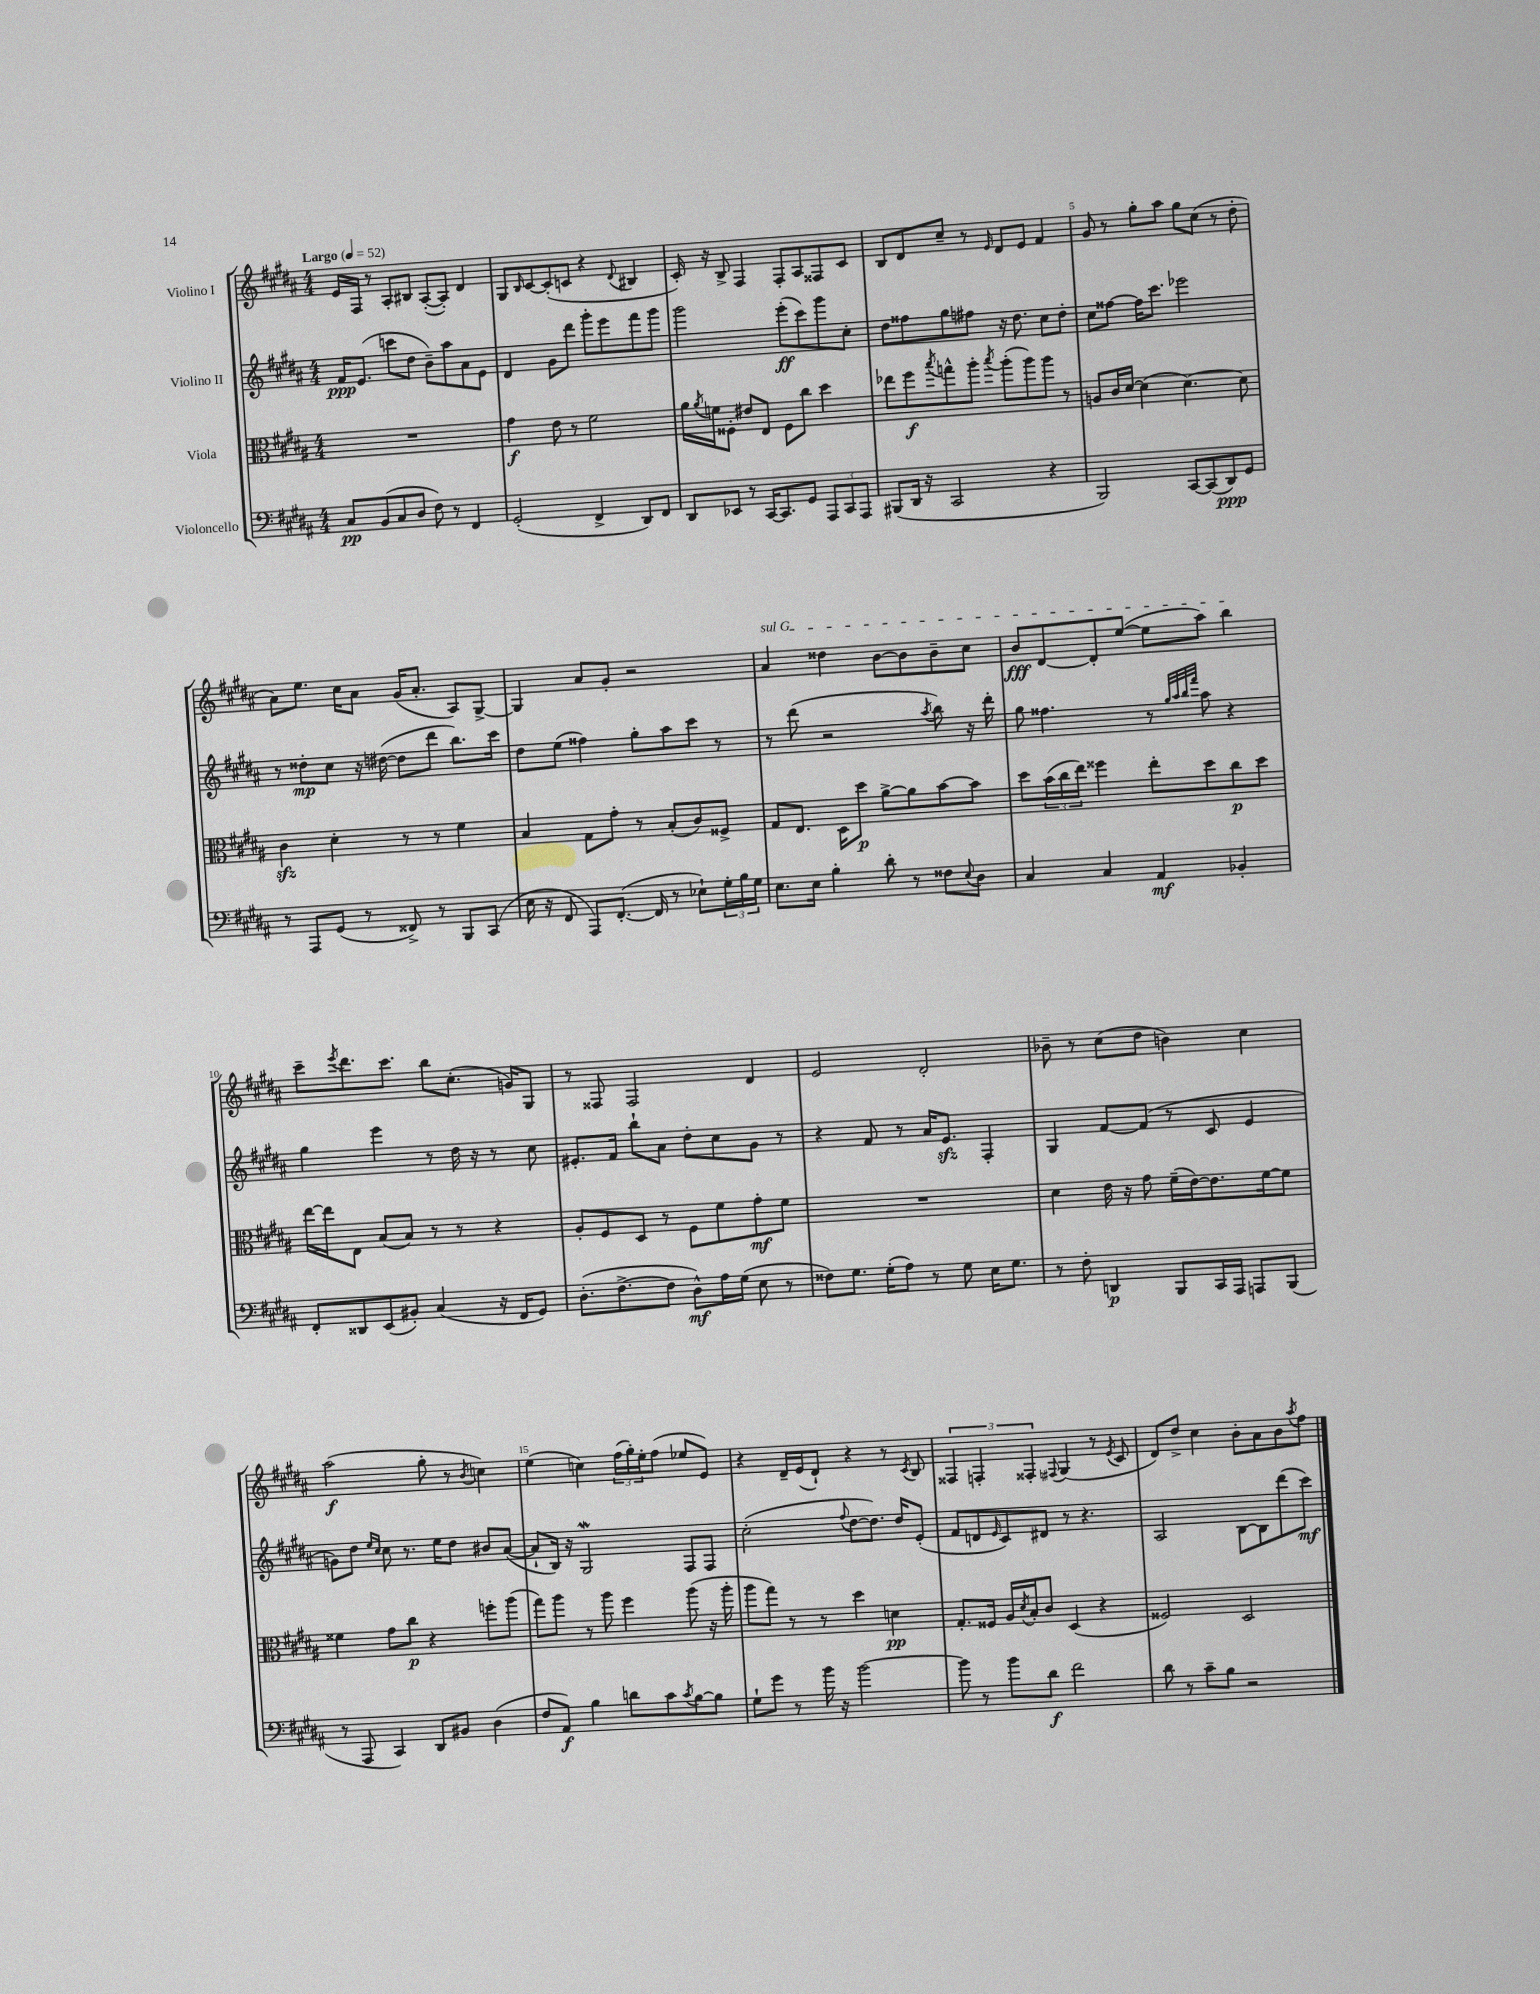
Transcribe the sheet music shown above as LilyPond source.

<<
\new StaffGroup <<
\new Staff = "s0" \with { instrumentName = "Violino I" } {
    \clef treble \key b \major \numericTimeSignature \time 4/4 \tempo "Largo" 4 = 52
    e'16 fis16 r8 ais8-. bis8 ais8~-.( ais8-.) dis'4 |
    gis8 \grace { b16 } cis'8~ cis'8-.( c'8 r4 \appoggiatura { dis'8 } bis4 |
    cis'16-.) r16 b8-> fis4 fis8-. ais8 fisis8 cis'8 |
    b8 dis'8 cis''8-- r8 \grace { e'16 } dis'8 e'8 fis'4 |
    gis'8 r8 gis''8-. ais''8 gis''8 cis''8( r8 dis''8-. |
    ais'8) e''8. cis''16 ais'8 gis'16( ais'8.-. ais8) gis8~-> |
    gis4 ais'8 gis'8-. r2 |
    \once \override TextSpanner.bound-details.left.text = \markup { \italic "sul G" } ais'4\startTextSpan disis''4 b'8~ b'8 b'8-- cis''8 |
    b'8\fff dis'8~ dis'8-. e''8~( e''8 ais''8) b''4\stopTextSpan |
    cis'''8-- \acciaccatura { e'''8 } dis'''8. cis'''8. b''8 cis''8.-.( g'16) gis8 |
    r8 fisis8 fisis2 dis'4 |
    e'2 dis'2-. |
    bes'8-- r8 cis''8( dis''8 b'4) cis''4 |
    ais''2\f( gis''8-. r8 \acciaccatura { b'8 } c''4) |
    e''4( c''4) \tuplet 3/2 { fis''16( gis''16-.) e''16-. } fis''8( ees''8 e'8) |
    r4 dis'16-- e'16( dis'8-!) r4 r8 \acciaccatura { cis'8 } b8 |
    \tuplet 3/2 { fisis4 f4-. fisis4-. } \appoggiatura { fis8 } gis4( r8 \acciaccatura { e'8 } cis'8 |
    dis'8) dis''8-> cis''4 b'8-. ais'8 b'8 \acciaccatura { ais''8 } fis''8 \bar "|." |
}
\new Staff = "s1" \with { instrumentName = "Violino II" } {
    \clef treble \key b \major \numericTimeSignature \time 4/4
    fis'16\ppp e'8.( c'''8 dis''8 b'8--) ais''8 ais'8 e'8 |
    dis'4 gis'8 dis'''8 gis'''8-. e'''8 fis'''8 gis'''8 |
    gis'''2 e'''8-.\ff( cis'''8) gis'''8 cis''8-. |
    dis''8 fisis''8 gis''8 fis''8 r16 dis''8. cis''8 dis''8-. |
    cis''8 fisis''8~ fisis''16 cis'''8. ees'''2 |
    r8 disis''8-.\mp cis''8 r16 dis''16~( dis''8 dis'''8 b''8.) cis'''16 |
    dis''8 e''8( fisis''4) gis''8-. ais''8 cis'''8 r8 |
    r8 dis'''8( r2 \acciaccatura { ais''8 } b''8) r16 dis'''16-. |
    gis''8 fisis''4. r8 \grace { gis''32 ais''32 b''32 fis'''32 } ais''8 r4 |
    gis''4 e'''4 r8 dis''16 r16 r8 cis''8 |
    eis'8.-. fis'16 b''8-! ais'8 dis''8-. cis''8 gis'8 r8 |
    r4 fis'8 r8 ais'16 e'8.\sfz fis4-. |
    gis4 fis'8~ fis'8( r8 cis'8 e'4 |
    g'8) dis''8 \grace { e''16 cis''16 } cis''8 r8. e''16 dis''8 bis'8 ais'8~( |
    ais'8-! b16) r16 gis2\mordent fis8 fis8 |
    cis''2-.( \appoggiatura { fis''8 } dis''8~ dis''8.) dis''16 e'8-.( |
    fis'8 d'8 \grace { e'16 } cis'8) dis'8 r8 r4. |
    ais2 b8~ b8 dis'''8( cis'''8\mf) \bar "|." |
}
\new Staff = "s2" \with { instrumentName = "Viola" } {
    \clef alto \key b \major \numericTimeSignature \time 4/4
    R1 |
    gis'4\f e'8 r8 fis'2 |
    ais'16 \acciaccatura { ais'8 } f'16 fisis8-. eis'8 e8 fisis8 cis''8 dis''4 |
    ees''8 fis''8\f \acciaccatura { b''8 } g''8-^ ais''8-. \acciaccatura { b''8 } ais''8-.( ais''8) ais''8 r8 |
    a8 cis'16 dis'16~ dis'4( dis'4.~) dis'8 |
    cis'4\sfz dis'4-. r8 r8 fis'4 |
    b4 gis8 gis'8-. r8 b8-.( cis'8) fisis8-> |
    gis8 e8. dis16 dis''8\p ais'8~-> ais'8 b'8~ b'8 |
    dis''8 \tuplet 3/2 { b'16( cis''16 e''16) } fisis''4 e''8-. dis''8 cis''8\p dis''8 |
    e''16~ e''16 e8 b8( b8) r8 r8 r4 |
    ais8-. fis8 dis8 r8 fis8 fis'8 gis'8-.\mf fis'8 |
    R1 |
    dis'4 e'16 r16 gis'8 fis'16--( e'16~) e'8. fis'16~ fis'8 |
    fisis'4 gis'8 cis''8\p r4 f''8-. ais''8( |
    gis''8) ais''8 r8 ais''8 fis''4 ais''8( r16 ais''16-. |
    ais''8 gis''8) r8 r8 dis''4 d'4\pp |
    gis8.-. fisis16 ais16 \acciaccatura { dis'8 } b16-. cis'8 dis4( r4 |
    fisis2) dis2 \bar "|." |
}
\new Staff = "s3" \with { instrumentName = "Violoncello" } {
    \clef bass \key b \major \numericTimeSignature \time 4/4
    cis8\pp b,8( cis8 dis8 fis8) r8 fis,4 |
    gis,2-.( fis,4-> dis,8) fis,8 |
    dis,8 ees,8 r8 cis,16~ cis,8. gis,8 \tuplet 3/2 { ais,,8 cis,8 ais,,8 } |
    bis,,8( dis,16 r16 cis,2 r4 |
    b,,2) cis,8~ cis,8( dis,8\ppp) gis,8 |
    r8 ais,,8 gis,8( r8 fisis,8->) r8 b,,8 cis,8( |
    e16 r16 fis,8 ais,,8) fis,8.~-.( fis,16 r8 ees8-!) \tuplet 3/2 { gis16-. b16 gis16 } |
    e8. e16 b4-. dis'8-. r8 fisis8 \appoggiatura { e8 } dis8 |
    cis4 cis4 ais,4\mf bes,4-. |
    fis,8-. disis,8 e,8( bis,8-.) cis4( r16 fis,16 gis,8) |
    dis8.-.( fis8.~-> fis8 dis8-^\mf) ais16 gis16( e8 r8 |
    fisis8) gis8. gis16-.( ais8) r8 gis8 e16 gis8. |
    r8 fis8-. d,4\p b,,8 cis,16 ais,,16 a,,8 b,,8( |
    r8 ais,,8 cis,4) dis,8 bis,8 dis4( |
    fis8 ais,8\f) b4 d'8 cis'8 \acciaccatura { cis'8 } b8~ b8 |
    gis8-! gis'8 r8 b'16 r16 b'2~ |
    b'8 r8 b'8 dis'8\f fis'2 |
    dis'8 r8 cis'8-- b8 r2 \bar "|." |
}
>>
>>
\layout { \context { \Score \override BarNumber.break-visibility = ##(#f #t #t) barNumberVisibility = #(every-nth-bar-number-visible 5) } }
